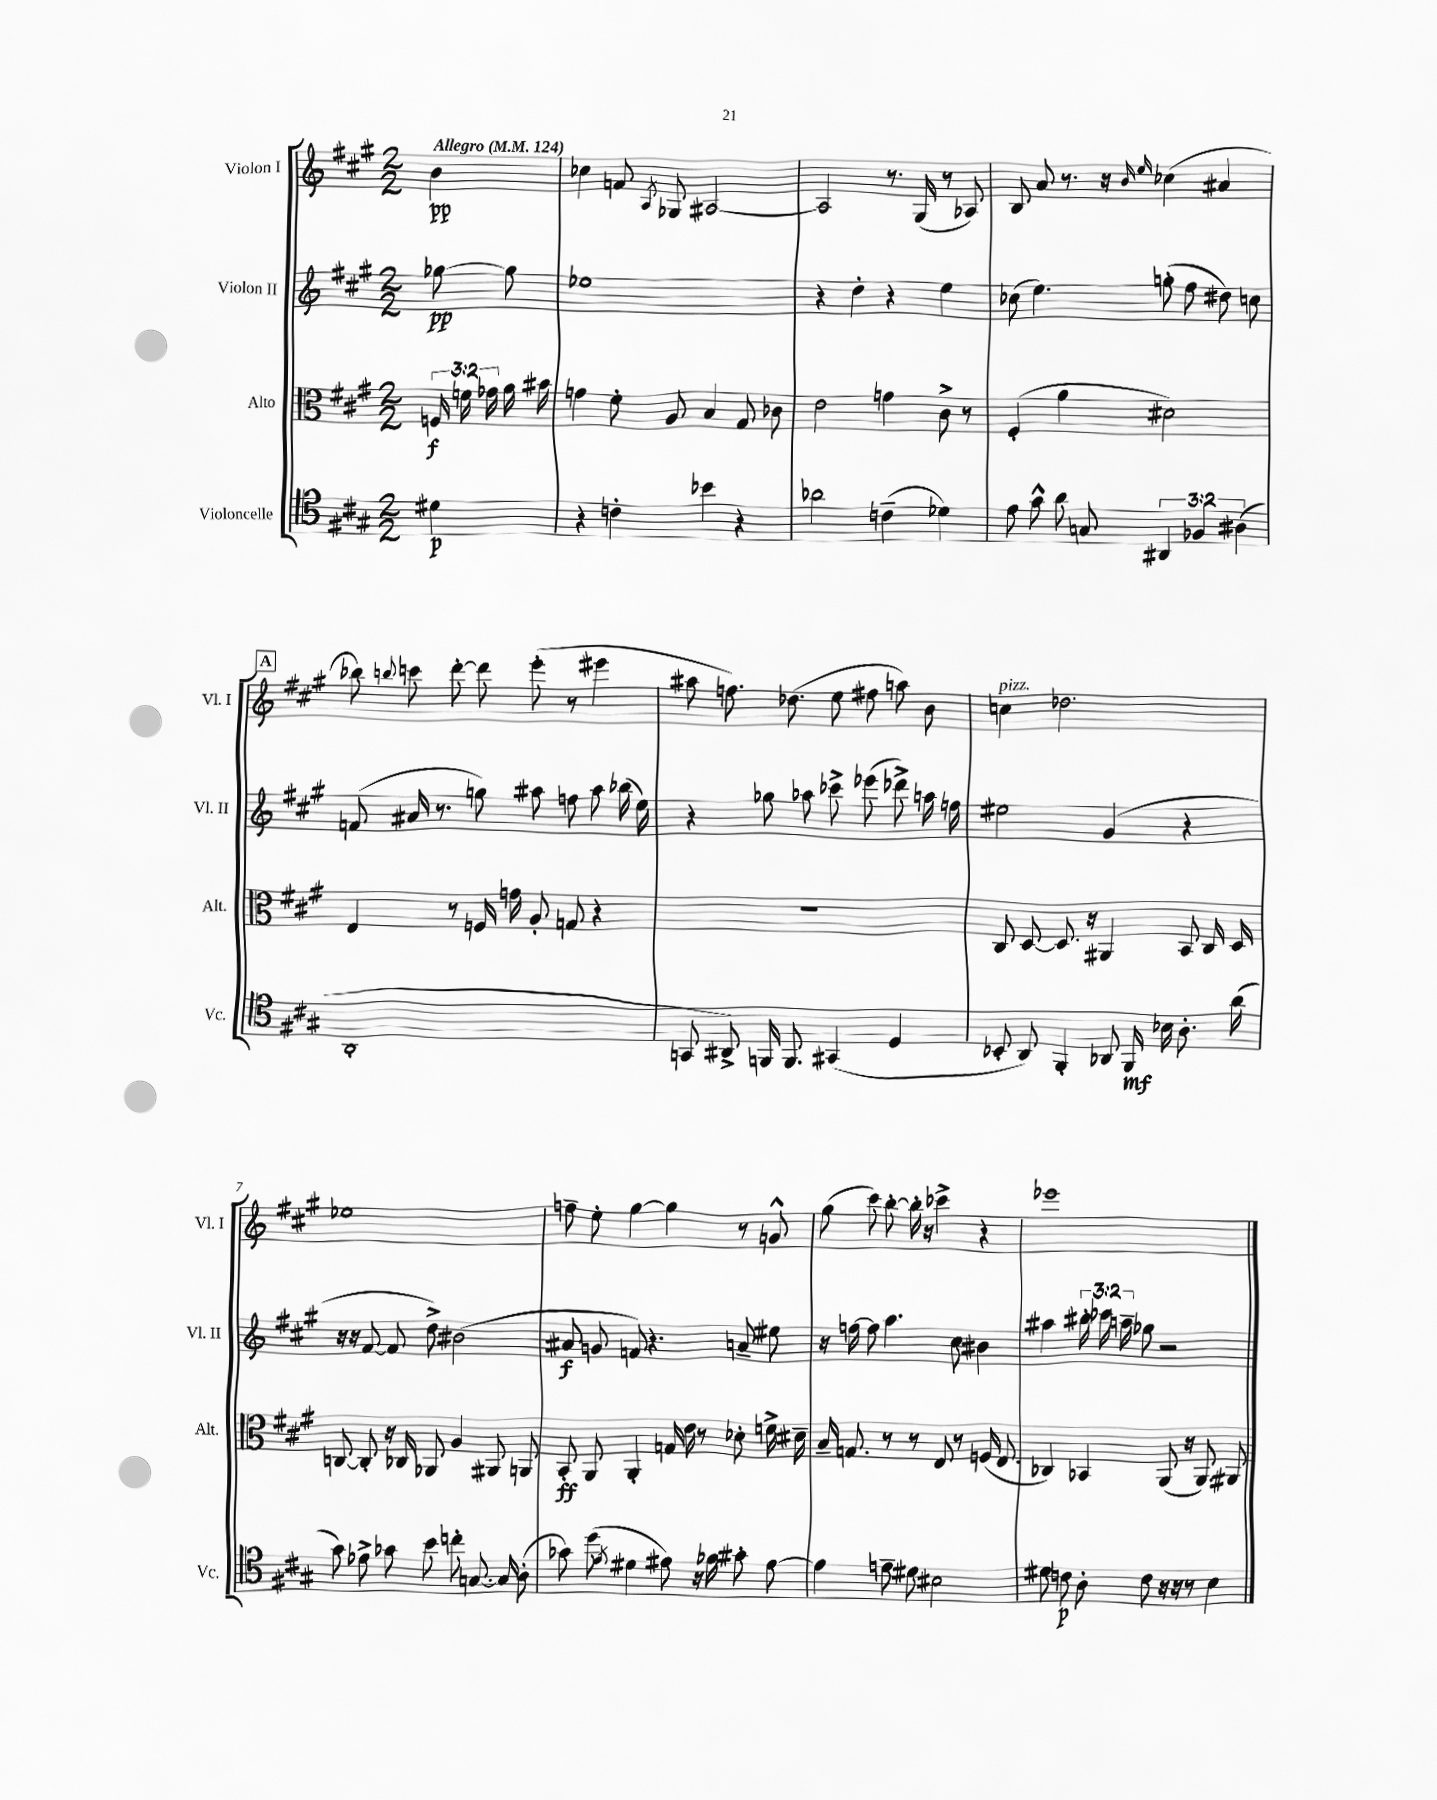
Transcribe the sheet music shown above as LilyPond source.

<<
\new StaffGroup <<
\new Staff = "s0" \with { instrumentName = "Violon I" shortInstrumentName = "Vl. I" } {
    \clef treble \key a \major \numericTimeSignature \time 2/2 \partial 4 \tempo "Allegro" 4 = 124
    \autoBeamOff b'4\pp |
    ces''4 f'8 \acciaccatura { a8 } ges8 ais2~ |
    ais2 r8. gis16( r8 aes8) |
    b8 a'8 r8. r16 \grace { b'16 e''16 } ces''4( ais'4 |
    \mark \markup { \box "A" } bes''8) \appoggiatura { b''8 } c'''8 d'''8~-. d'''8 e'''8-.( r8 eis'''4 |
    ais''8 f''8.) des''8.( e''8 fis''8 a''8) b'8 |
    c''4^\markup { \italic "pizz." } des''2. |
    ees''1 |
    f''8-- e''8-. gis''4~ gis''4 r8 g'8-^ |
    gis''8( cis'''8) b''8~-. b''16-. r16 ces'''4-> r4 |
    ees'''1 \bar "|." |
}
\new Staff = "s1" \with { instrumentName = "Violon II" shortInstrumentName = "Vl. II" } {
    \clef treble \key a \major \numericTimeSignature \time 2/2 \override Staff.TupletNumber.text = #tuplet-number::calc-fraction-text \partial 4
    \autoBeamOff ges''8~\pp ges''8 |
    ees''1 |
    r4 d''4-. r4 e''4 |
    ces''8( e''4.) g''8-.( fis''8 dis''8) c''8 |
    \mark \markup { \box "A" } f'8( ais'16 r8. g''8) ais''8 f''8 ais''8 bes''16( e''16) |
    r4 ges''8 aes''8 ces'''8-> ees'''8( des'''8->) a''16 f''16 |
    eis''2 gis'4( r4 |
    r16 r16 fis'8~ fis'8 d''8->) bis'2( |
    ais'8\f g'8 f'8) r4. a'8-- eis''8 |
    r16 f''16~ f''8 a''4. cis''8 bis'4 |
    ais''4 \tuplet 3/2 { bis''16-. ces'''16 a''16-- } ges''8 r2 \bar "|." |
}
\new Staff = "s2" \with { instrumentName = "Alto" shortInstrumentName = "Alt." } {
    \clef alto \key a \major \numericTimeSignature \time 2/2 \override Staff.TupletNumber.text = #tuplet-number::calc-fraction-text \partial 4
    \autoBeamOff \tuplet 3/2 { f16\f f'16 ges'16 } a'16 bis'16 |
    g'4 fis'8-. a8 b4 gis8 ces'8 |
    e'2 g'4 cis'8-> r8 |
    fis4-.( a'4 dis'2) |
    \mark \markup { \box "A" } e4 r8 f16 g'16 a8-. g8 r4 |
    R1 |
    cis8 d8~ d8. r16 ais,4 b,8 cis16 d16 |
    c8~ c8-. r16 ces16 aes,8 a4 ais,8 a,8 |
    b,8-.\ff a,8 a,4-. g16 e'16 r8 des'8-. f'16-> dis'16-- |
    b16-- g8. r8 r8 e8 r8 f16( e8. |
    ces4) bes,4 a,8( r16 a,8.) ais,8 \bar "|." |
}
\new Staff = "s3" \with { instrumentName = "Violoncelle" shortInstrumentName = "Vc." } {
    \clef tenor \key a \major \numericTimeSignature \time 2/2 \override Staff.TupletNumber.text = #tuplet-number::calc-fraction-text \partial 4
    \autoBeamOff dis'4\p |
    r4 c'4-. bes'4 r4 |
    aes'2 c'4--( des'4) |
    e'8 gis'8-^ a'8 g8 \tuplet 3/2 { ais,4 fes4 ais4( } |
    \mark \markup { \box "A" } a,1-. |
    g,8 ais,8->) f,16 f,8. gis,4( d4 |
    bes,8-. a,8) fis,4-. aes,8 fis,16\mf bes16 a8.-. a'16( |
    gis'8) ees'8-> ges'8 b'8 c''8-. g8.~ g16 a8-.( |
    ges'8) d''8( \acciaccatura { e'8 } dis'4 eis'8) r16 fes'16 gis'8-. eis'8~ |
    eis'4 e'8-- dis'8 bis2 |
    dis'8 c'8\p a8-. c'8 r16 r16 r8 b4 \bar "|." |
}
>>
>>
